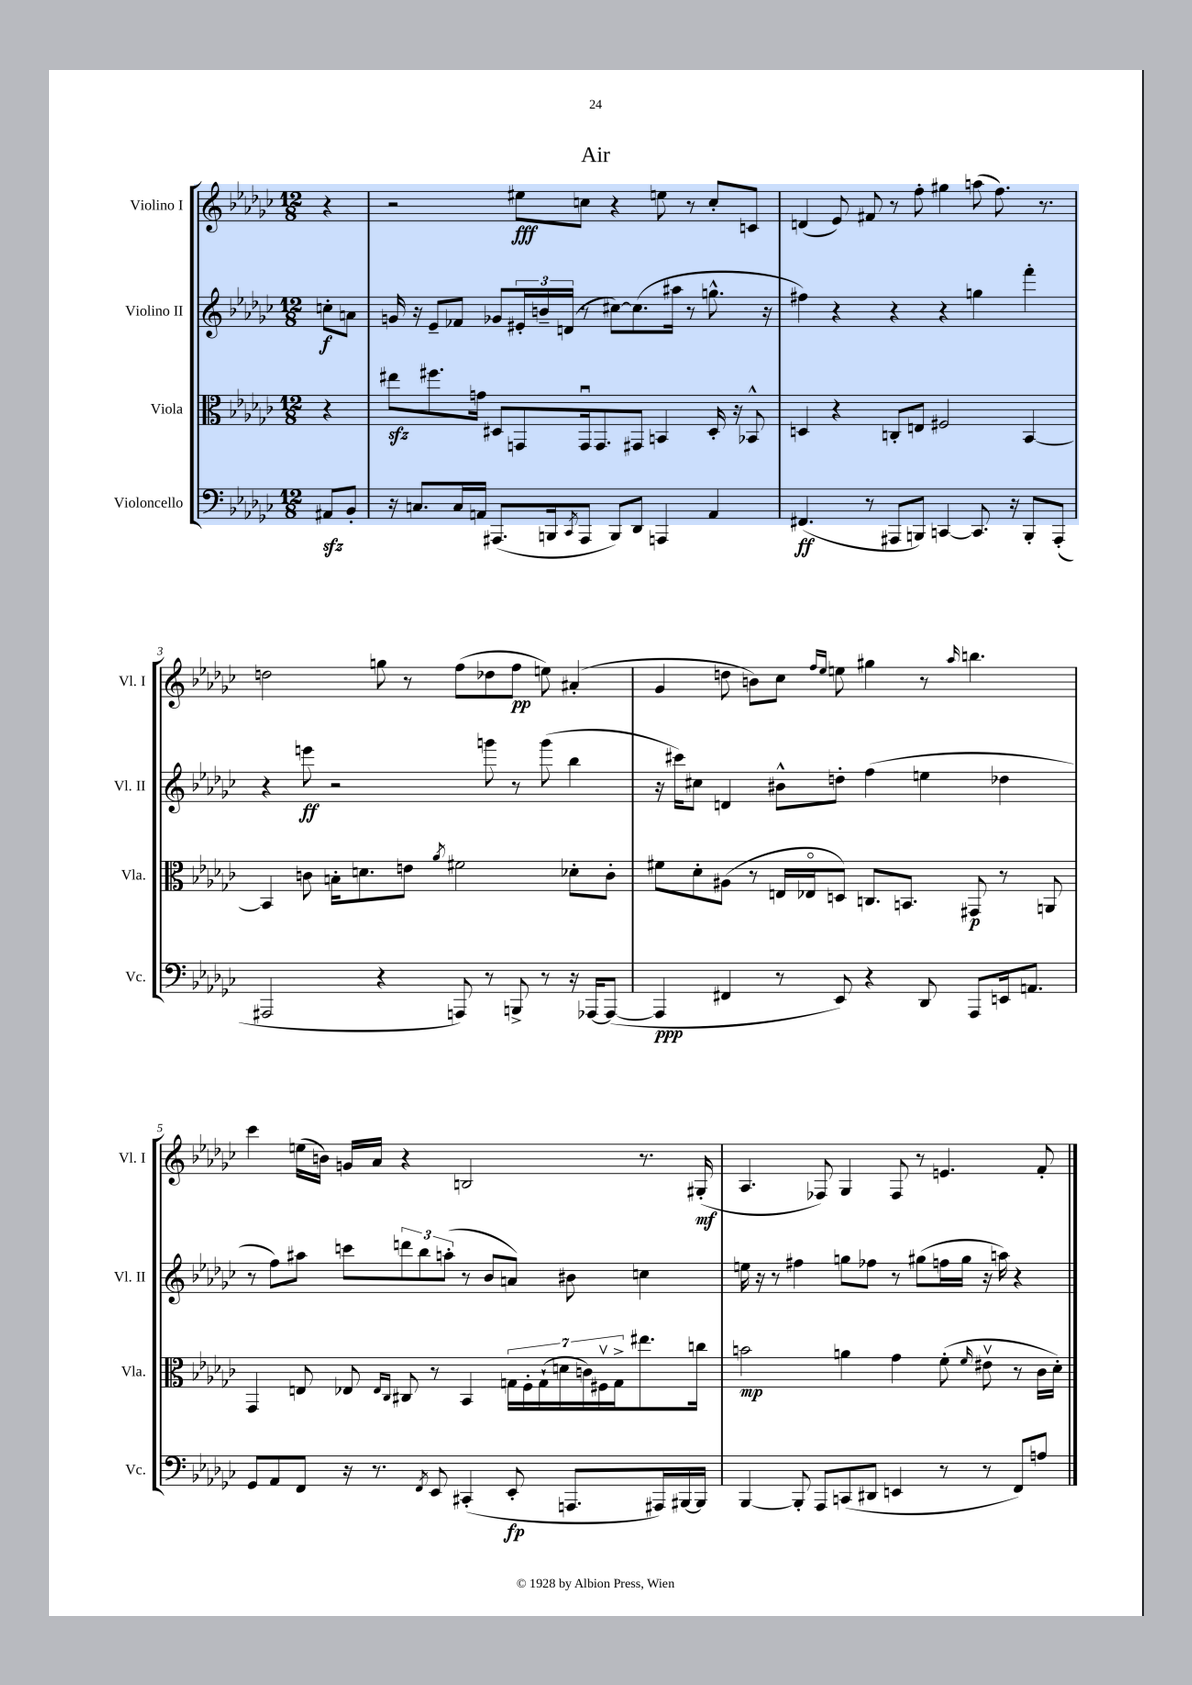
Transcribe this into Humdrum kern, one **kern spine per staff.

**kern	**kern	**kern	**kern
*staff4	*staff3	*staff2	*staff1
*clefF4	*clefC3	*clefG2	*clefG2
*k[b-e-a-d-g-c-]	*k[b-e-a-d-g-c-]	*k[b-e-a-d-g-c-]	*k[b-e-a-d-g-c-]
*M12/8	*M12/8	*M12/8	*M12/8
8AA#/L	4r	8cc'\L	4r
8BB-'/J	.	8a\J	.
=	=	=	=
16r	8ee#\L	16g/	2r
8.C/L	.	16r	.
.	8.ff#\	8e-~/L	.
16C/L	.	8f-/J	.
16AA/JJ	16g\Jk	.	.
(8.AAA#/L	8D#/L	8g-/L	.
.	8GG/	24e#'/L	8ee#\L
.	.	24b~/	.
16BBB/k	.	.	.
.	.	(24d/JJ	.
8qCC-/	.	.	.
8AAA#/J	16GGu/k	8r	8cc\J
.	8.GG/	.	.
8BBB/L)	.	[8cc#\L)	4r
8DD-/J	8GG#/J	(8.cc#\]	.
4AAA/	4BB/	.	8ee\
.	.	16aa#\Jk	.
.	.	8r	8r
4AA/	16D#'/	8.gg^^\	8cc'/L
.	16r	.	.
.	8BB-^^/	.	8c/J
.	.	16r	.
=	=	=	=
(4.FF#/	4D/	4ff#\)	(4d/
.	4r	4r	8e-/)
8r	.	.	8f#/
8AAA#/L	8C'/L	4r	8r
8BBB/J)	8E/J	.	8ff'\
[4CC/	2F#/	4r	4gg#\
8.CC/]	.	4gg\	(8aa\
.	.	.	8.ff\)
16r	.	.	.
8BBB'/L	[4BB-/	4fff'\	.
.	.	.	8.r
(8AAA#'/J	.	.	.
=	=	=	=
2AAA#/	4BB-/]	4r	2dd\
.	8c\	8eee\	.
.	16B'\LK	2r	.
.	8.d\	.	.
4r	.	.	8gg\
.	8e\J	.	8r
.	8qa-/	.	.
8AAA/)	2f#\	.	(8ff\L
8r	.	8ggg\	8dd-\
8BBB^/	.	8r	8ff\J
8r	.	(8ggg\	8ee\)
16r	8d-'\L	4bb-\	(4a#'/
[16AAA-/LK	.	.	.
(8AAA-/_J	8c'\J	.	.
=	=	=	=
4AAA-/]	8f#\L	16r	4g-/
.	.	16ccc#\LK)	.
.	8d-'\	8cc#\J	.
4FF#/	(8A#\J	4d/	8dd\
.	8r	.	8b\L)
8r	16E/LL	8b#^^\L	8cc-\J
.	16E-o/J	.	.
.	.	.	16qqff/LL
.	.	.	16qqee-/JJ
8EE-/)	8D/J)	8dd'\J	8ee\
4r	8.C/L	(4ff\	4gg#\
.	8.BB/J	.	.
8DD-/	.	4ee\	8r
.	.	.	16qqaa-/
8AAA-/L	8GG#/	.	4.bb\
16EE/k	8r	4dd-\	.
8.AA/J	.	.	.
.	8AA/	.	.
=	=	=	=
8GG-/L	4GG-/	8r	4ccc-\
8AA-/	.	8ff\L)	.
8FF/J	8E/	8aa#\J	(16ee\LL
.	.	.	16b\JJ)
16r	8E-/	8ccc\L	16g/LL
8.r	.	.	16a-/JJ
.	16qqE-/LL	.	.
.	16qqC-/JJ	.	.
.	8C#/	12ddd\	4r
.	.	12bb-\	.
8qFF/	.	.	.
8EE-/	8r	.	.
.	.	(12aa'\J	.
(4CC#'/	4BB-/	8r	2B/
.	.	8b-/L	.
8EE-'/	28G\LL	8a/J)	.
.	28F'\	.	.
.	(28G`\	.	.
.	28d\	.	.
8.AAA/L	.	8b#\	.
.	28c\)	.	.
.	28F#v\	.	.
.	28G^\J	.	.
.	8.ee#\	4cc\	8.r
16AAA#/L)	.	.	.
[16BBB#/	.	.	.
16BBB#/]JJ	16cc\Jk	.	(16G#'/
=	=	=	=
[4BBB-/	2b\	16ee\	4.A-/
.	.	16r	.
.	.	8r	.
8BBB-'/]	.	4ff#\	.
8AAA-/L	.	.	8F-/)
(8CC/	4a\	8gg\L	4G-/
8DD#/J	.	8ff-\J	.
4EE/	4g-\	8r	8F-/
.	.	(8gg#\L	8r
8r	(8f'\	16ff\L	4.e/
.	.	16gg#\JJ	.
.	16qqf/	.	.
8r	8e#v\	16r	.
.	.	16aa\)	.
8FF/L)	8r	4r	.
8A/J	16c-\LL	.	8f'/
.	16d-'\JJ)	.	.
==	==	==	==
*-	*-	*-	*-
